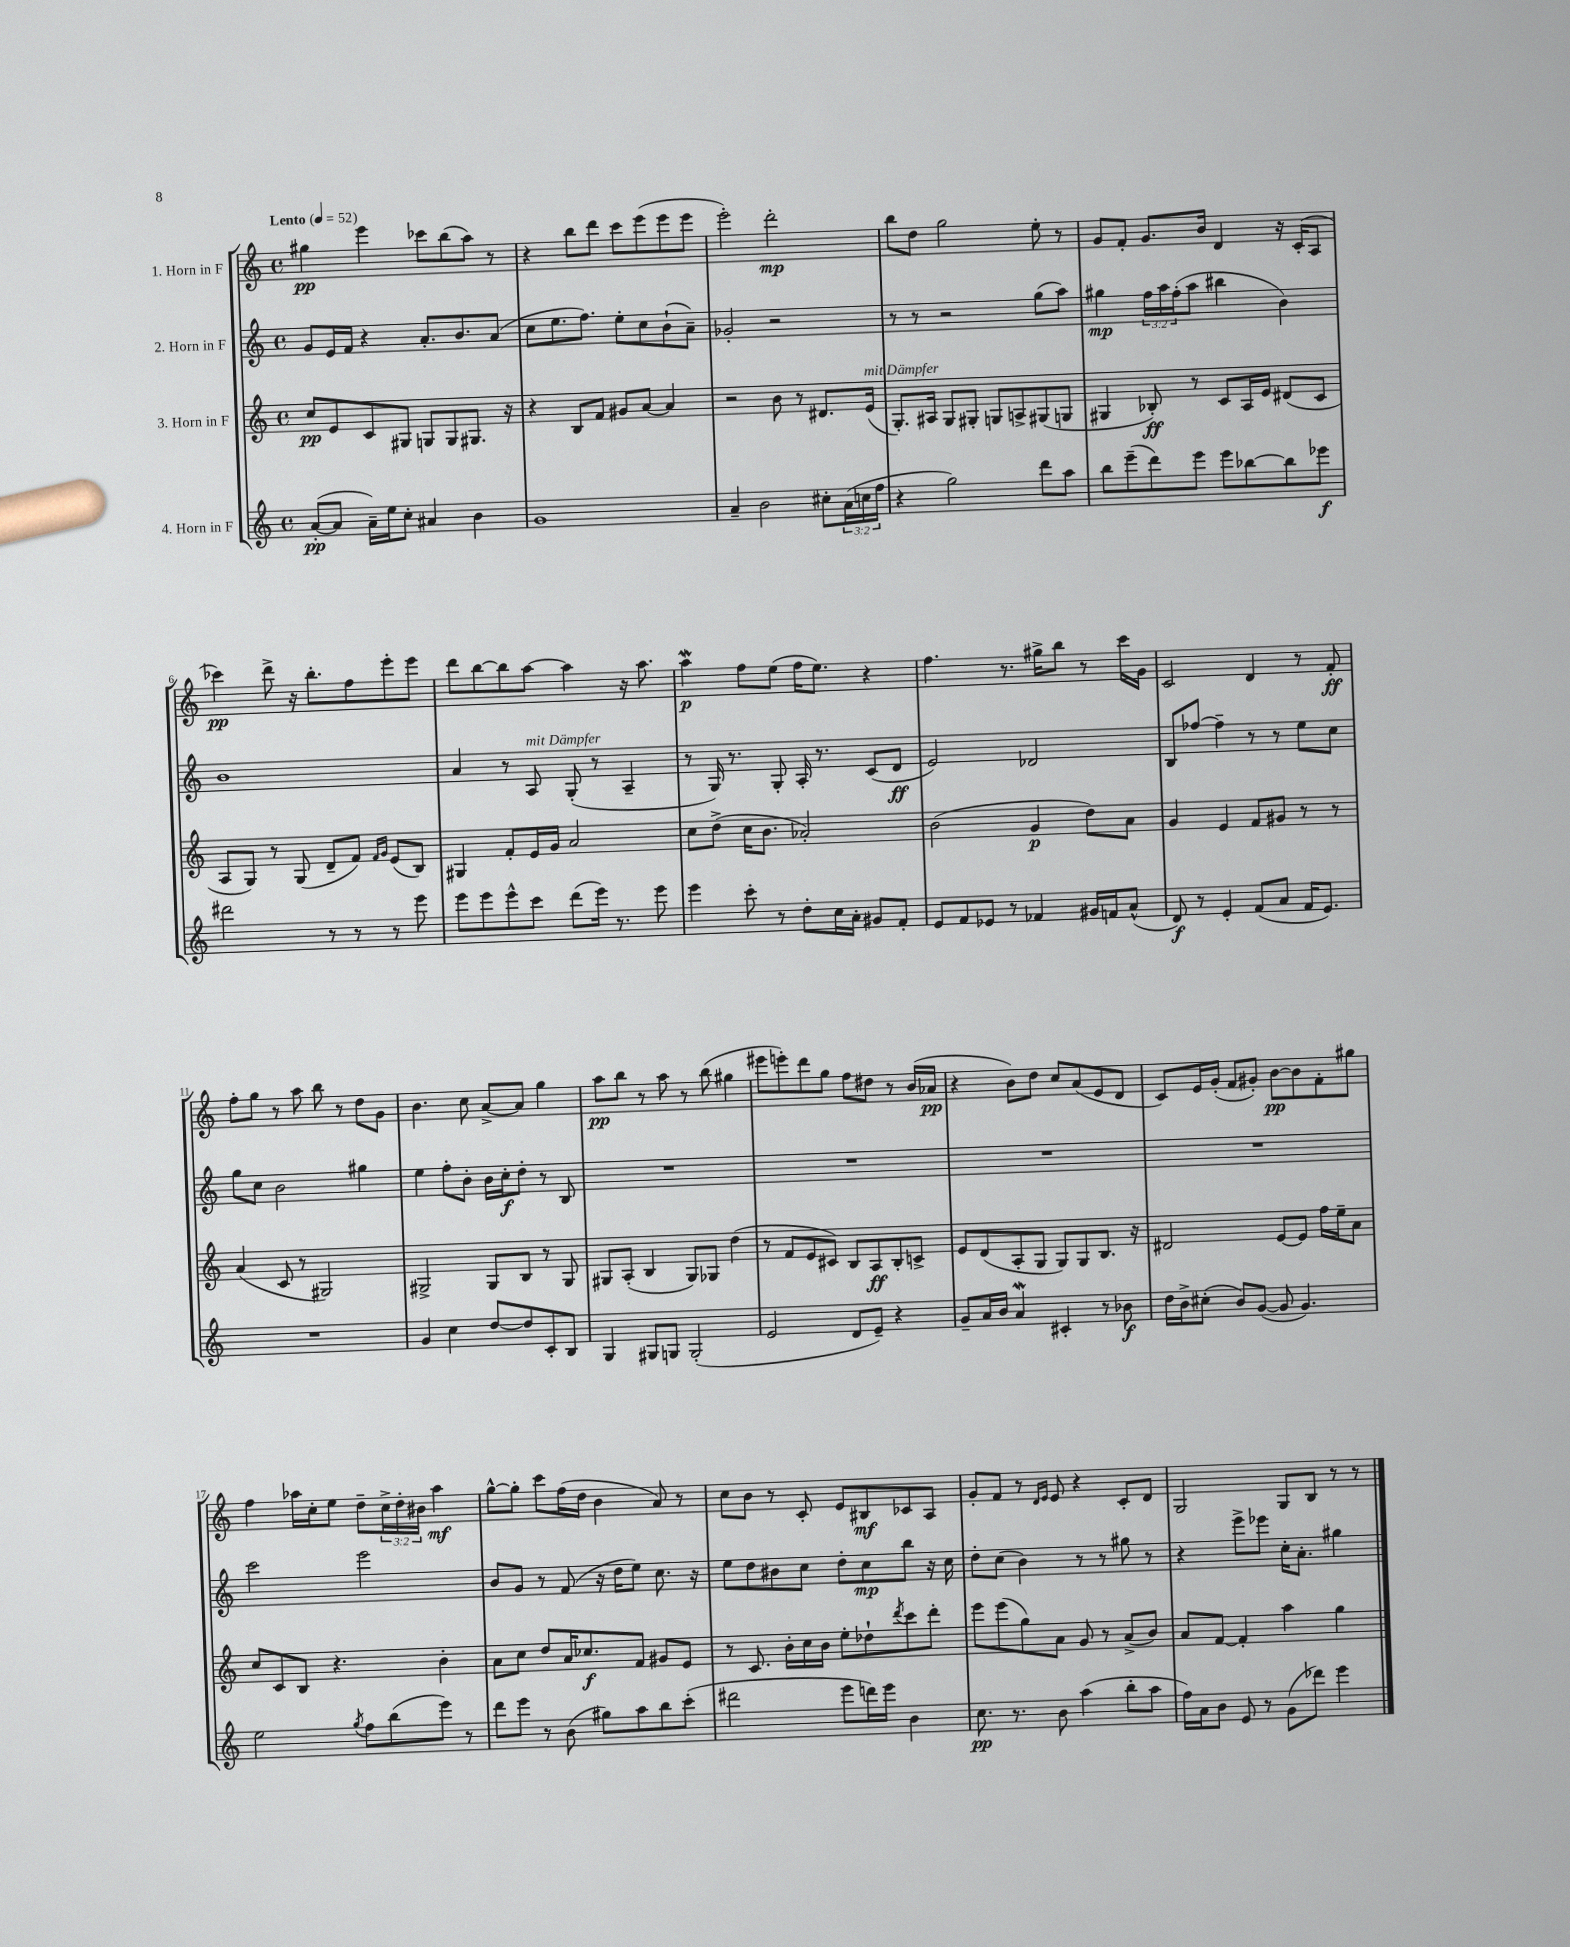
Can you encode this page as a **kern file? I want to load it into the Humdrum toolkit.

**kern	**kern	**kern	**kern
*staff4	*staff3	*staff2	*staff1
*clefG2	*clefG2	*clefG2	*clefG2
*k[]	*k[]	*k[]	*k[]
*M4/4	*M4/4	*M4/4	*M4/4
*met(c)	*met(c)	*met(c)	*met(c)
*MM52	*MM52	*MM52	*MM52
([8a'/L	8cc/L	8g/L	4gg#\
8a/]J	8e/	16e/L	.
.	.	16f/JJ	.
16a~\LL)	8c/	4r	4eee\
16ee\J	.	.	.
8cc'\J	8G#/J	.	.
4a#/	8G/L	8.a'/L	8ccc-\L
.	8G/	.	(8bb\
.	.	8.b/	.
4b\	8.G#/J	.	8aa\J)
.	.	(8a/J	8r
.	16r	.	.
=	=	=	=
1g	4r	8cc\L	4r
.	.	8.ee\	.
.	8B/L	.	8bb\L
.	.	8.ff\J)	.
.	8f/J	.	8ddd\J
.	8g#/L	8ee'\L	8ccc\L
.	[8a/J	8cc\	(8eee\
.	4a/]	(8b`\	8eee\
.	.	8a~\J)	8eee\J
=	=	=	=
4a~/	2r	2g-'/	2eee'\)
2b\	.	.	.
.	8b\	2r	2ddd'\
.	8r	.	.
8cc#'\L	8.d#/L	.	.
(24a\L	.	.	.
24cc\	.	.	.
.	(16e/Jk	.	.
24ff\JJ	.	.	.
=	=	=	=
4r	8.G'/L)	8r	8bb\L
.	.	8r	8dd\J
.	16A#/Jk	.	.
2gg\)	8G/L	2r	2gg\
.	8G#'/J	.	.
.	8G/L	.	.
.	8A^/	.	.
8ddd\L	(8G#/	(8gg\L	8ee'\
8aa\J	8G/J	8aa\J)	8r
=	=	=	=
8bb\L	4G#/	4gg#\	8g/L
(8eee~\	.	.	8f'/J
8ddd\)	8B-'/)	24ff\LL	8.g/L
.	.	24aa\	.
.	.	(24ff'\J	.
8eee\J	8r	8aa\J	.
.	.	.	16b/Jk
8eee\L	8c/L	4bb#\	4d/
[8bb-\	16A/L	.	.
.	16e/JJ	.	.
8bb-\]	(8d#/L	4b\)	16r
.	.	.	(16c'/LK
8eee-\J	8c/J	.	8A/J
=	=	=	=
2ddd#\	8A/L	1b	4ccc-\)
.	8G/J)	.	.
.	8r	.	8ddd^\
.	(8G/	.	16r
.	.	.	8.bb'\L
8r	8d~/L	.	.
8r	8f/J)	.	8ff\
.	16qqf/LL	.	.
.	16qqg/JJ	.	.
8r	(8e/L	.	8eee'\
8eee\	8B/J)	.	8eee\J
=	=	=	=
8eee\L	4G#/	4a/	8ddd\L
8eee\	.	.	[8bb\
8eee^^\	8f'/L	8r	8bb\]
8ccc\J	16e/L	8A/	[8aa\J
.	16g/JJ	.	.
(8ddd\L	2a/	(8G'/	4aa\]
16eee\Jk)	.	8r	.
8.r	.	.	.
.	.	4A~/	16r
.	.	.	8.aa\
8eee\	.	.	.
=	=	=	=
4eee\	8cc\L	8r	4aa\
.	(8dd^\J	16G/)	.
.	.	8.r	.
8ccc'\	16cc\LK	.	8ff\L
.	8.b\J	.	.
8r	.	8G'/	(8ee\J
8dd'\L	2a-'/)	16A'/	16ff\LK
.	.	8.r	8.ee\J)
16cc\L	.	.	.
16a'\JJ	.	.	.
8g#/L	.	(8c/L	4r
8f'/J	.	8d/J	.
=	=	=	=
8e/L	(2b\	2e/)	4.ff\
8f/	.	.	.
8e-/J	.	.	.
8r	.	.	8.r
4f-/	4g/	2d-/	.
.	.	.	16gg#^\LK
.	.	.	8bb\J
16g#/LL	8dd\L)	.	8r
16f/J	.	.	.
(8a^^/J	8a\J	.	16ccc\LL
.	.	.	16g\JJ
=	=	=	=
8d/)	4g/	8B/L	2c/
8r	.	[8ff-/J	.
4e'/	4e/	4ff-~\]	.
(8f/L	8f/L	8r	4d/
8a/J	8g#/J	8r	.
16f/LK	8r	8ee\L	8r
8.e/J)	.	.	.
.	8r	8cc\J	8f'/
=	=	=	=
1r	(4a/	8gg\L	8ff'\L
.	.	8cc\J	8gg\J
.	8c/	2b\	8r
.	8r	.	8aa\
.	2G#/)	.	8bb\
.	.	.	8r
.	.	4gg#\	8dd\L
.	.	.	8g\J
=	=	=	=
4g/	2G#^/	4ee\	4.b\
4cc\	.	8ff'\L	.
.	.	8b'\J	8cc\
[8dd/L	8G#/L	16b\LL	[8a^/L
.	.	16cc'\J	.
8dd/]	8B/J	8dd'\J	8a/]J
8c'/	8r	8r	4gg\
8B/J	8G#/	8B/	.
=	=	=	=
4G/	8G#/L	1r	8aa\L
.	(8A'/J	.	8bb\J
8G#/L	4B/	.	8r
8G/J	.	.	8aa\
(2G'/	8G#/L)	.	8r
.	8G-/J	.	(8bb\
.	(4dd\	.	4gg#\
=	=	=	=
2e/	8r	1r	8eee#\L
.	8f/L	.	8eee'\)
.	8e/	.	8ddd\
.	8c#/J)	.	8gg\J
8d/L	8B/L	.	8ff\L
8e~/J)	8A/	.	8dd#\J
4r	8B'/	.	8r
.	8c^/J	.	(16b/LL
.	.	.	16a-/JJ
=	=	=	=
8g~/L	8e/L	1r	4r
16a/L	(8d/	.	.
16b/JJ	.	.	.
4a/	8A'/	.	8b\L)
.	8G/J	.	8dd\J
4c#'/	8G/L)	.	8cc/L
.	8G/	.	(8a/
8r	8.B/J	.	8e/
8b-\	.	.	8d/J
.	16r	.	.
=	=	=	=
16dd\LL	2d#/	1r	8c/L)
16b^\J	.	.	.
(8cc#'\J	.	.	16e/L
.	.	.	(16g'/JJ
8b/L)	.	.	8f/L
([8g/J	.	.	8g#'/J)
8g/]	[8e/L	.	[8b\L
4.g/)	8e/]J	.	8b\]
.	16ff\LL	.	8f'\
.	16ee~\J	.	.
.	8a\J	.	8gg#\J
=	=	=	=
2ee\	8cc/L	2ccc\	4ff\
.	8c/	.	.
.	8B/J	.	16aa-\LL
.	.	.	16cc'\J
.	4.r	.	8ee\J
8qgg/	.	.	.
8ff\L	.	2eee\	8dd~\L
(8bb\	.	.	24cc^\L
.	.	.	24dd'\
.	.	.	24b#\JJ
8eee\J)	4b'\	.	4aa-\
8r	.	.	.
=	=	=	=
8ddd\L	8a\L	8b/L	[8gg^^\L
8eee\J	8cc\J	8g/J	8gg'\]J
8r	8dd/L	8r	8ccc\L
(8b\	16a/K	(8f/	(16ff\L
.	8.cc-/	.	16dd\JJ
8gg#\L)	.	16r	4b\
.	.	16dd\LK	.
8aa\	8f/J	8ee\J)	.
8bb\	8g#/L	8.cc\	8a/)
(8ccc'\J	8e/J	.	8r
.	.	16r	.
=	=	=	=
2ddd#\	8r	8ee\L	8cc\L
.	8.c/	8dd\	8b\J
.	.	8b#\	8r
.	16b'\LL	.	.
.	16cc\	8cc\J	8c'/
.	16b\JJ	.	.
8eee\L	8ee'\L	8dd'\L	8e/L
16ddd\L)	8dd-`\	8cc\	8B#/
16eee\JJ	.	.	.
.	8qddd/	.	.
4b\	8ccc\	8bb\J	8c-/
.	8ddd'\J	16r	8A/J
.	.	16cc\	.
=	=	=	=
8.cc\	8eee\L	8dd'\L	8g'/L
.	(8eee\	(8cc\J	8f/J
8.r	.	.	.
.	8gg\)	4b\)	8r
.	.	.	16qqd/LL
.	.	.	16qqe/JJ
8b\	8a\J	.	8e/
(4aa\	8g/	8r	4r
.	8r	8r	.
8bb'\L	(8a^/L	8gg#\	8c'/L
8aa\J	8b/J)	8r	8d/J
=	=	=	=
16ff\LL)	8a/L	4r	2G/
16a\J	.	.	.
8b\J	[8f/J	.	.
8e/	4f'/]	8eee^\L	.
8r	.	8eee-\J	.
(8g\L	4aa\	16cc'\LK	8G/L
.	.	8.a'\J	.
8ddd-\J)	.	.	8B/J
4eee\	4gg\	4gg#\	8r
.	.	.	8r
==	==	==	==
*-	*-	*-	*-
